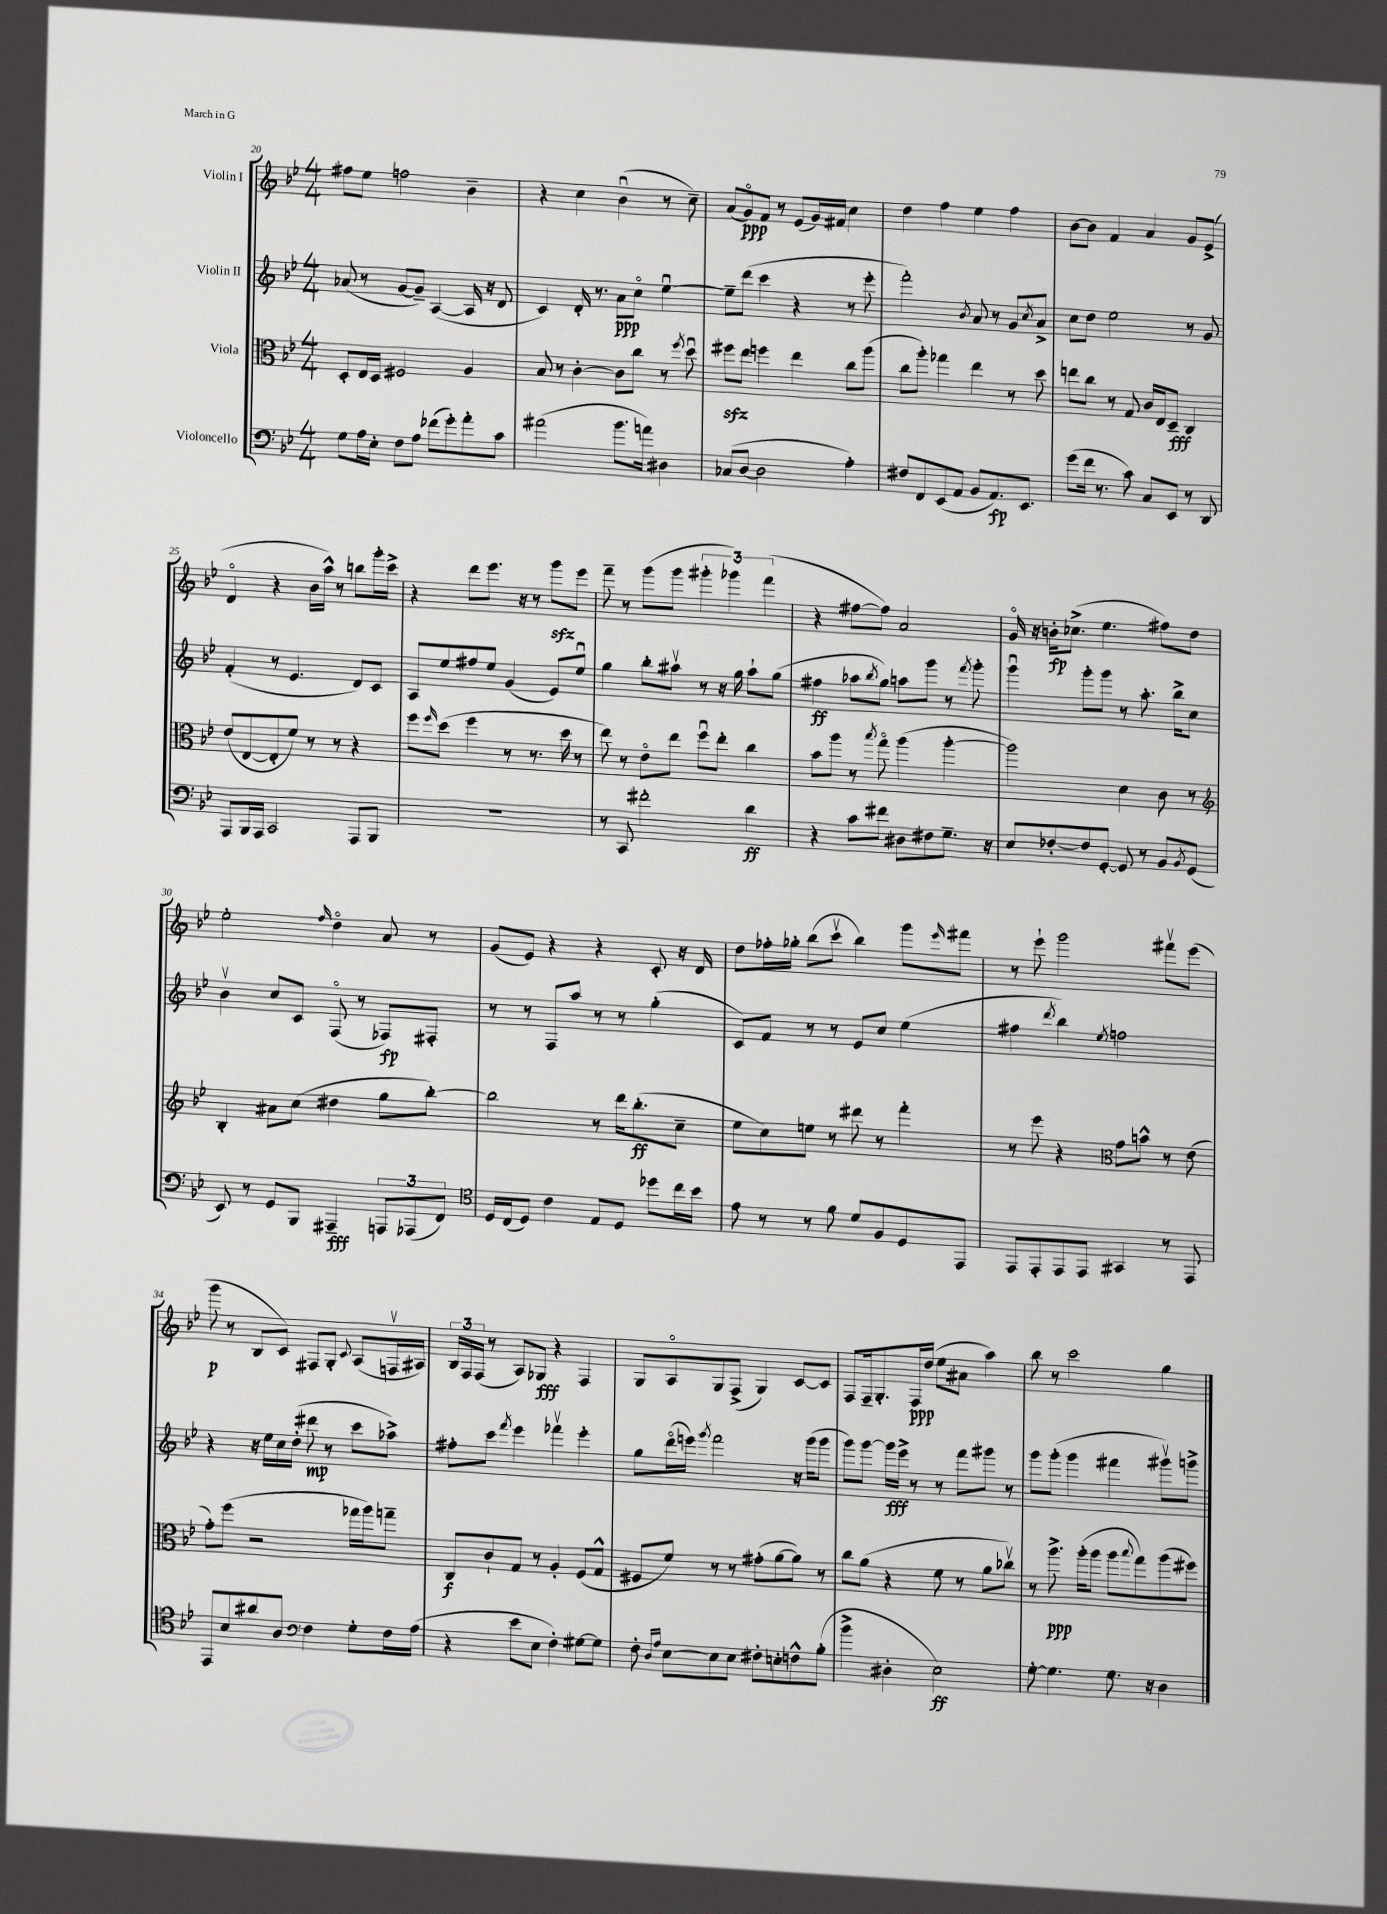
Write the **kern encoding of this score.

**kern	**kern	**kern	**kern
*staff4	*staff3	*staff2	*staff1
*clefF4	*clefC3	*clefG2	*clefG2
*k[b-e-]	*k[b-e-]	*k[b-e-]	*k[b-e-]
*M4/4	*M4/4	*M4/4	*M4/4
8G\L	8D'/L	(8a-/	8ff#\L
16A\L	16E-/L	8r	8ee-\J
16E-'\JJ	16D/JJ	.	.
8F\L	2F#/	[8g/L	2ff\
8A\J	.	8g~/]J)	.
(8f-\L	.	([4A/	.
8g'\)	.	.	.
8a'\	4A/	16A/]	4b-~\
.	.	16r	.
8c\J	.	8d/	.
=	=	=	=
(2a#\	8B-/	4c/)	4r
.	8r	.	.
.	[4c'\	16d'/	4cc\
.	.	8.r	.
8.b-\L	8c\]L	8a\L	(4b-u\
.	8cc\J	8cco\J	.
16a\Jk)	.	.	.
4D#\	8r	[4ee-u\	8r
.	8qff/	.	.
.	8ddu\	.	8cc~\)
=	=	=	=
(8C-/L	8ff#\L	8ee-~\]L	(8a/L
[8D/J	8ee-\J	(8ddd\J	8go/)
2D\]	4ff\	4ccc\	8f/J
.	.	.	8r
.	4ee-\	4r	(8e-/L
.	.	.	16g/L)
.	.	.	16f#/JJ
4A'\)	8cc\L	8r	4cc\
.	(8aa\J	8eee-'\	.
=	=	=	=
8F#/L	8cc\L	2fff'\)	4dd\
8FF/	8aa'\J)	.	.
(8EE-/	4gg-\	.	4ff\
8AA/J	.	.	.
.	.	8qb-/	.
8BB-/L	4ee-\	8a/	4ee-\
8.AA/)	.	8r	.
.	8r	8g/L	4ff\
8.EE-/J	.	.	.
.	.	8qcc/	.
.	8dd\	8a^/J	.
=	=	=	=
(8g\L	8ee\L	8cc\L	[8b-\L
16f\Jk	8cc\J	8dd\J	8b-\]J
8.r	.	.	.
.	8r	2ee-\	4f/
8c\)	8G/	.	.
8C/L	16c/LL	.	4a/
.	16E-/J	.	.
8EE-/J	8D~/J	.	.
8r	4C/	8r	8g/L
8DD/	.	8g/	(8e-^/J
=	=	=	=
8AAA/L	(8e-/L	(4f'/	4do/
16BBB-/L	[8E-/	.	.
16AAA/JJ	.	.	.
2CC/	8E-'/]	8r	4r
.	8f/J)	4.e-/	.
.	8r	.	16b-\LL
.	.	.	16aa^^\JJ)
.	8r	.	8r
8AAA/L	4r	8d/L)	8bb\L
8BBB-/J	.	8c/J	16ggg'\L
.	.	.	16ccc^\JJ
=	=	=	=
1r	8ff\L	8A/L	4r
.	16qqff/	.	.
.	(8dd\J	8ee-/	.
.	4ff\	8ff#/	8ddd\L
.	.	8ee-/J	8.eee-\J
.	8r	(4g/	.
.	.	.	16r
.	8.r	.	8r
.	.	8e-/L)	8ggg\L
.	16dd\	.	.
.	8r	8ee-u/J	8eee-\J
=	=	=	=
8r	8ee-\)	4gg\	8fff~\
8CC/	8r	.	8r
2f#'\	8e-o\L	8bb-'\L	(8ggg\L
.	8ee-\J	8aa#v\J	8ggg\J
.	8ffu\L	8r	6ggg#'\
.	8ee-'\J	16r	.
.	.	.	6ggg-\)
.	.	16gg\	.
4d\	4cc\	8aa#`\L	.
.	.	.	(6fff\
.	.	(8gg\J	.
=	=	=	=
4r	8b-\L	4ff#\	4r
.	8aa\J	.	.
8c\L	8r	8aa-\L	[8ff#\L
.	8qbb-/	8qbb-/	.
8f#\J	8ggo\	8gg\J)	8ff#\]J)
8D#\L	(4aa\	8aa\L	2a/
8F#\	.	8ggg\J	.
8.G~\J	[4aa'\	8r	.
.	.	8qfff/	.
.	.	8ggg'\	.
16r	.	.	.
=	=	=	=
8E-/L	2aa\])	4gggu\	16go/
.	.	.	16r
[8F-'/	.	.	16b'\LK
.	.	.	(8.cc-^\J
8F-/]	.	8ggg'\L	.
[8GG'/J	.	8ggg\J	4.ee-\
8GG/]	4d\	8r	.
8r	.	8.aa'\	.
8BB-/L	8c\	.	8ff#\L)
.	.	16bb-^\LK	.
8qBB-/	.	.	.
(8GG/J	8r	8cc\J	8dd\J
=	=	=	=
*	*clefG2	*	*
8EE-/)	4B-'/	4b-v\	2ee-'\
8r	.	.	.
8GG/L	8a#\L	8cc/L	.
8BBB-/J	(8cc\J	8c/J	.
.	.	.	16qqff/
4AAA#~/	4dd#\	(8Fo/	4ddo\
.	.	8r	.
12AAA/L	8gg\L	8F-/L)	8a/
(12AAA-/	.	.	.
.	[8bb-'\J)	8F#'/J	8r
12FF/J)	.	.	.
=	=	=	=
*clefC4	*	*	*
16D/LL	2bb-\]	8r	(8g/L
(16C/J	.	.	.
8D/J)	.	8r	8e-/J)
4c\	.	8F/L	4r
.	.	8aa/J	.
8E-/L	8r	8r	4r
8D/J	16ddd\LK	8r	.
.	(8.bb-'\	.	.
8dd-\L	.	(4gg'\	8c'/
16cc\L	8cc~\J	.	16r
16b-\JJ	.	.	16d/
=	=	=	=
8e-\	8ee-\L	8c/L)	8dd\L
8r	8cc\)	8f/J	16ff-'\L
.	.	.	16gg-'\JJ
8r	8ee\J	8r	(8bb-\L
8f\	8r	8r	8cccv\J
8d/L	8ddd#\	8e-/L	4bb-\)
8F/	8r	8cc/J	.
8D/	4fff'\	(4ee-\	8ggg\L
.	.	.	16qqeee-/
8EE-/J	.	.	8fff#\J
=	=	=	=
8EE-/L	8r	4ff#\	8r
8EE-'/	8eee-\	.	8eee-`\
.	.	8qddd/	.
8EE-/	4r	4bb-\)	2ggg\
8EE-/J	.	.	.
*	*clefC3	*	*
.	.	8qee-/	.
4GG#/	8g\L	2ff\	.
.	8b^^\J	.	.
8r	8r	.	8fff#v\L
8EE-/	(8e-\	.	(8eee-\J
=	=	=	=
8EE-/L	8g'\L)	4r	8ggg\
8B-/	(8ff\J	.	8r
8a#/	2r	16r	8B-/L
.	.	16ee-\LL	.
8A/J	.	16cc\	8c/J)
.	.	(16dd'\JJ	.
*clefF4	*	*	*
4F\	.	8ddd#\	8F#/L
.	.	8r	8G'/J
.	.	.	8qqc/
8G'\L	16gg-\LL	8ccc\L	(8A/L
.	16aa\J)	.	.
16F\L	8gg~\J	8aa-^\J)	16Fv/L
(16A\JJ	.	.	16A#/JJ)
=	=	=	=
4r	8C/L	8ff#'\L	24B-/LL
.	.	.	24F/
.	.	.	(24F/JJ
.	8c`/	8ccc\J	8r
.	.	8qfff/	.
8e-\L	8G/J	4eee-\	8A/L)
8E-\J	8r	.	8G-/J
4F'\)	4A'/	4fff-v\	4r
[8G#\L	(8F/L	4eee-'\	4F/
8G#\]J	8G^^/J	.	.
=	=	=	=
8F'\	8F#/L	8gg\L	8G/L
16qqD/LL	.	.	.
16qqA/JJ	.	.	.
[8E-\L	8f/J)	(16dddo\L	8Ao/
.	.	16eee\JJ)	.
.	.	8qggg/	.
8E-\]	8r	2fff\	8G/
8E-\J	8r	.	(8F^/J
8F#'\L	(8g#'\L	.	4G/)
8E'\	[8a\	.	.
8F^^\	8a\]J)	16r	[8c/L
.	.	(16ggg\LK	.
(8B-'\J	8r	8ggg\J	8c/]J
=	=	=	=
4b-^\	8cc\L	8ggg\L)	8F/L
.	(8a\J	[8ggg\J	16F~/k
.	.	.	8.G'/
4D#'\	4r	16ggg\]LL	.
.	.	16eee-^\JJ	.
.	.	8r	16F/L
.	.	.	(16dd/JJ
2E-\)	8f\	8r	8ee-\L
.	8r	8fff\L	8a#\J
.	8a\L	8ggg#\J	4aa\)
.	8cc-v\J)	8r	.
=	=	=	=
[8G'\	8r	8ggg\L	8bb-\
4.G\]	8.aa^\	(8ggg'\J	8r
.	.	4ggg\	2ccc\
.	(16aa'\LK	.	.
.	8aa\J	.	.
8.G\	8aa\L	4fff#\	.
.	8qqbb-/	.	.
.	8gg\)	.	.
16r	.	.	.
4D\	(8aa\	8ggg#v\L)	4gg\
.	8ff#\J)	8ggg^\J	.
==	==	==	==
*-	*-	*-	*-
